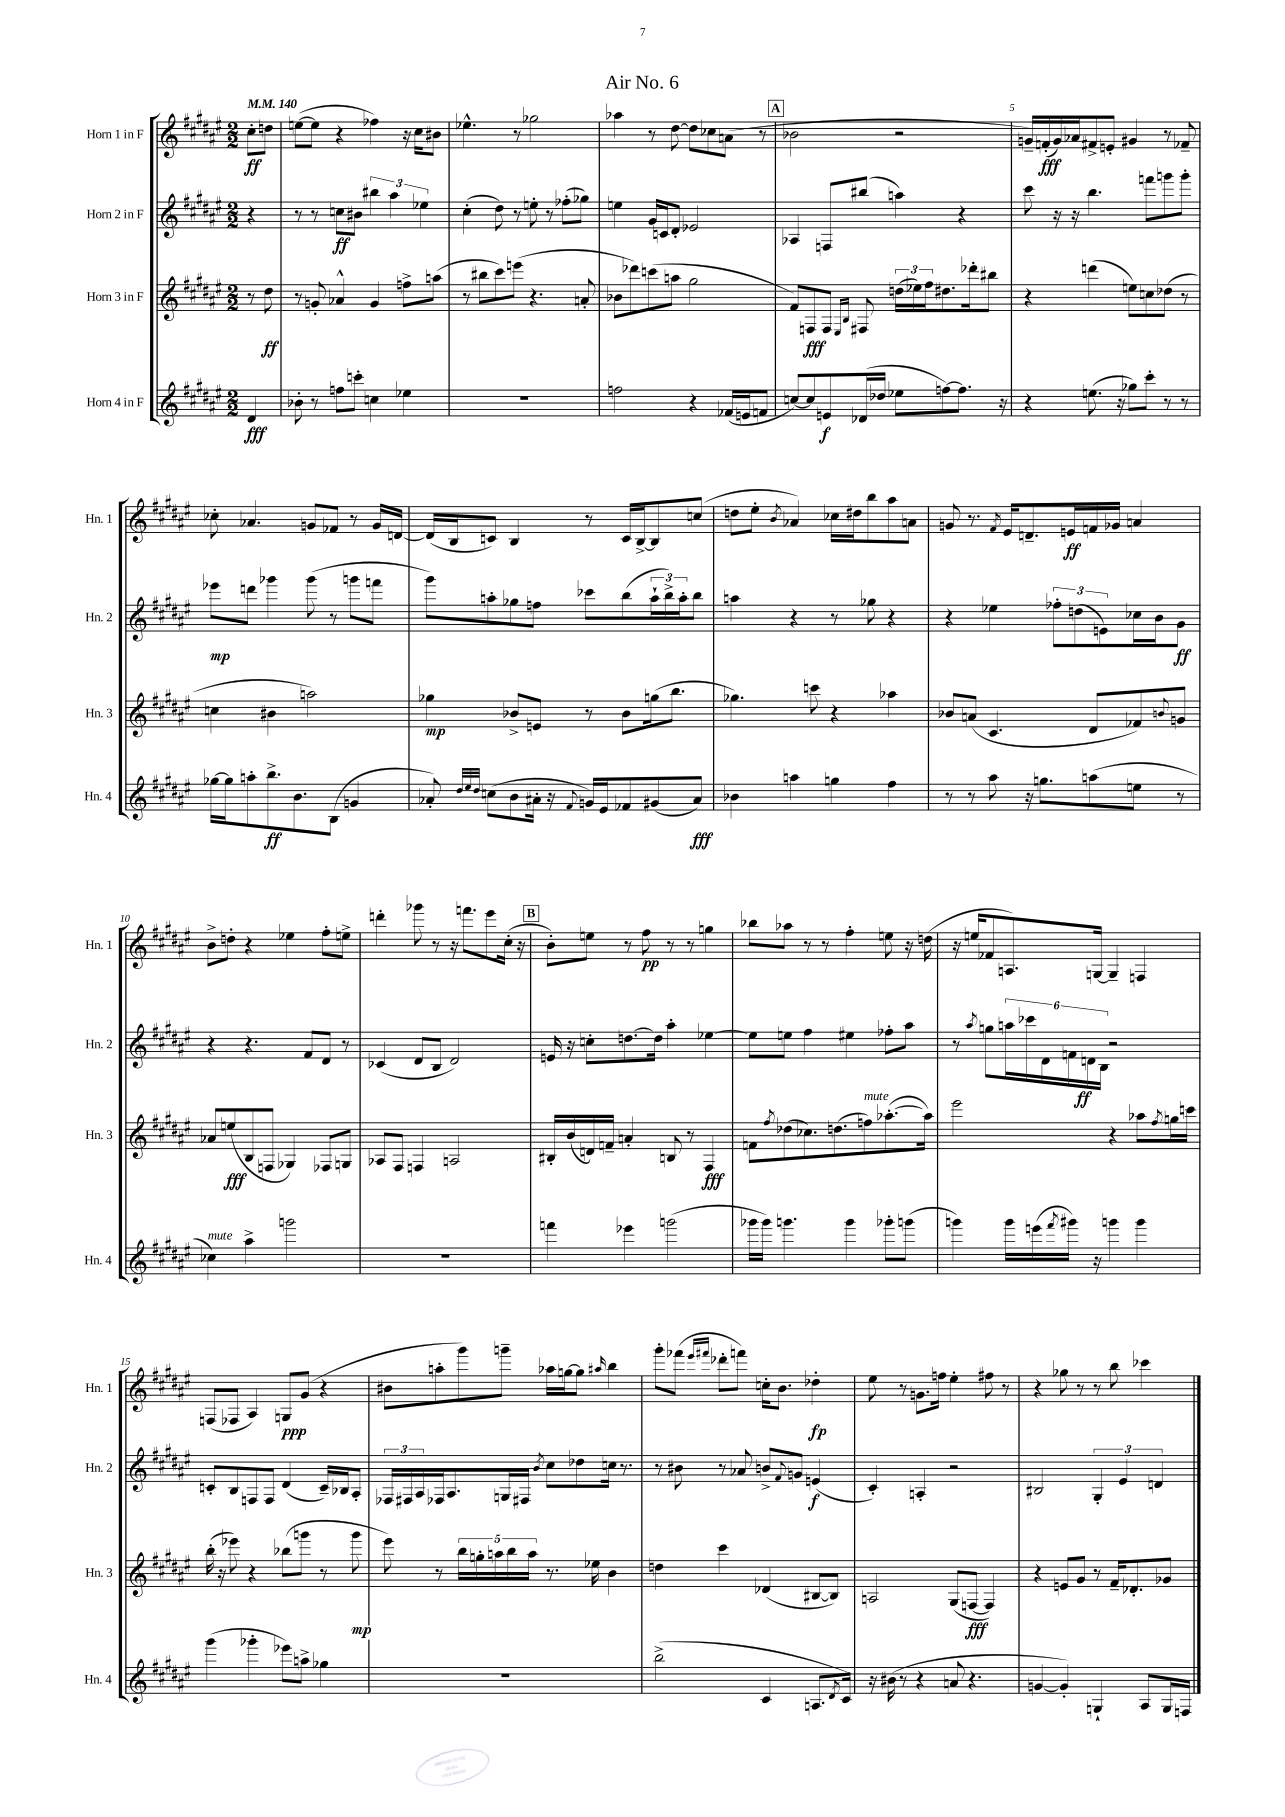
\header { title = "Air No. 6" }
<<
\new StaffGroup <<
\new Staff = "s0" \with { instrumentName = "Horn 1 in F" shortInstrumentName = "Hn. 1" } {
    \clef treble \key fis \major \numericTimeSignature \time 2/2 \partial 4 \tempo 4 = 140
    cis''8-.\ff d''8 |
    e''8~( e''8 r4 fes''4) r16 cis''16 bis'8 |
    ees''4.-^ r8 ges''2 |
    aes''4 r8 dis''8~ dis''8 ces''8 a'8( r8 |
    \mark \markup { \box "A" } bes'2 r2 |
    g'16--) f'16-.\fff( g'16) aes'16 fis'8-> e'8-. gis'4 r8 fes'8-- |
    ces''8-. aes'4. g'8 fes'8 r8 g'16 d'16~ |
    d'16( b16 c'8) b4 r8 c'16 b16~-> b8 c''8( |
    d''8 eis''8-. \acciaccatura { b'8 } aes'4) ces''16 dis''16 b''8 ais''8 a'8 |
    g'8 r8. \acciaccatura { fis'8 } eis'16 d'8.-- e'16\ff f'16 ges'16 a'4 |
    b'8-> d''8-. r4 ees''4 fis''8-. e''8-> |
    d'''4-. ges'''8 r8 r16 f'''8. eis'''8 cis''16-.( r16 |
    \mark \markup { \box "B" } b'8-.) e''8 r8 fis''8\pp r8 r8 g''4 |
    bes''8 aes''8 r8 r8 fis''4-. e''8 r16 d''16( |
    r16 e''16 fes'8 a8.) g16~ g4-- f4 |
    f8( fes8 ais4) g8\ppp gis'8( r4 |
    bis'8 a''8-. gis'''8) g'''8-- aes''16 g''16~ g''8 \grace { ais''16 } b''4 |
    gis'''8-. fes'''8( \grace { eis'''16 fis'''16 } des'''8-. f'''8) c''16-. b'8. des''4-.\fp |
    eis''8 r8 g'8. f''16 eis''4-. fis''8 r8 |
    r4 ges''8 r8 r8 b''8 ces'''4 \bar "|." |
}
\new Staff = "s1" \with { instrumentName = "Horn 2 in F" shortInstrumentName = "Hn. 2" } {
    \clef treble \key fis \major \numericTimeSignature \time 2/2 \partial 4
    r4 |
    r8 r8 c''8\ff bis'8 \tuplet 3/2 { bis''4 ais''4 ees''4 } |
    cis''4-.( dis''8) r8 e''8-. r8 fes''8-.( ges''8) |
    e''4 gis'16 c'16 dis'8-. ees'2 |
    \mark \markup { \box "A" } aes4 f8 bis''8( a''4) r4 |
    cis'''8 r16 r16 b''4. f'''8 g'''8 g'''8-. |
    ees'''8\mp d'''8 ges'''4 ges'''8( r8 g'''8 f'''8 |
    gis'''8) a''8-. ges''8 f''8 ces'''8 b''8( \tuplet 3/2 { a''16-! b''16->) a''16-. } b''8 |
    a''4 r4 r8 ges''8 r4 |
    r4 ees''4 \tuplet 3/2 { fes''8-. d''8( e'8) } ces''16 b'16 gis'8\ff |
    r4 r4. fis'8 dis'8 r8 |
    ces'4( dis'8 b8 dis'2) |
    \mark \markup { \box "B" } e'16 r16 c''8-. d''8.~ d''16 ais''4-. ees''4~ |
    ees''8 e''8 fis''4 eis''4 fes''8-. ais''8 |
    r8 \acciaccatura { ais''8 } g''8 \tuplet 6/4 { a''16 ces'''16 dis'16 f'16 d'16\ff b16 } r2 |
    c'8-. b8 f8 f8 dis'4( c'16--) bes16 ais8-. |
    \tuplet 3/2 { fes16 fis16 ais16 } fes16 ais8. g16 fis16 \acciaccatura { b'8 } cis''8 des''8 c''16 r8. |
    r8 bis'8 r8 aes'8 b'8-> \appoggiatura { fis'8 } g'8 e'4\f( |
    cis'4-.) a4-. r2 |
    bis2 \tuplet 3/2 { gis4-. eis'4 d'4 } \bar "|." |
}
\new Staff = "s2" \with { instrumentName = "Horn 3 in F" shortInstrumentName = "Hn. 3" } {
    \clef treble \key fis \major \numericTimeSignature \time 2/2 \partial 4
    r8 dis''8\ff |
    r8 g'8-. aes'4-^ g'4 f''8-> a''8( |
    r8 bis''8 cis'''8) e'''8( r4. a'8-. |
    bes'8 des'''8) c'''8( a''8 gis''2 |
    \mark \markup { \box "A" } fis'8) f8\fff f8 \grace { eis16 b16 } fis8 \tuplet 3/2 { d''16( ees''16) fis''16 } dis''8. des'''16-. bis''8 |
    r4 d'''4( e''8) c''8 des''8( r8 |
    c''4 bis'4 a''2) |
    ges''4\mp bes'8-> e'8 r8 bes'8 g''16( b''8. |
    ges''4.) c'''8 r4 aes''4 |
    bes'8 a'8( cis'4. dis'8 fes'8) \appoggiatura { b'8 } g'8 |
    aes'8 e''8\fff( b8 f8 ges4) fes8 g8 |
    aes8 fis8 f4 a2 |
    \mark \markup { \box "B" } bis16-. b'16( d'16) f'16-- a'4-. b8 r8 fis4\fff |
    f'8 \acciaccatura { fis''8 } des''8( ces''8.) d''8.( f''8^\markup { \italic "mute" }) aes''8.~-.( aes''16) |
    eis'''2 r4 aes''8 \acciaccatura { fis''8 } g''16 c'''16 |
    b''16-.( r16 ees'''8) r4 bes''8( g'''8 r8 g'''8\mp |
    eis'''8) r8 \tuplet 5/4 { b''16 g''16-. a''16 b''16 a''16 } r8. ees''16 b'4 |
    d''4 cis'''4 des'4( bis8~ bis8) |
    a2 gis8( f8~\fff f4) |
    r4 e'8 gis'8 r8 fis'16-- des'8.-. ges'8 \bar "|." |
}
\new Staff = "s3" \with { instrumentName = "Horn 4 in F" shortInstrumentName = "Hn. 4" } {
    \clef treble \key fis \major \numericTimeSignature \time 2/2 \partial 4
    dis'4\fff |
    bes'8-. r8 f''8 c'''8-. c''4 ees''4 |
    R1 |
    f''2 r4 fes'16( e'16 f'8 |
    \mark \markup { \box "A" } c''8~) c''8 e'8\f des'16( des''16 ees''8 f''8~) f''8. r16 |
    r4 e''8.( r16 ges''8) cis'''8-. r8 r8 |
    ges''16~ ges''16 a''8-. b''8.->\ff b'8. b8( g'4 |
    aes'8-.) \grace { dis''32 eis''32 dis''32 } c''8( b'8 ais'16-. r16 \appoggiatura { fis'8 } g'16) eis'16 fes'8 gis'8( ais'8\fff) |
    bes'4 a''4 g''4 fis''4 |
    r8 r8 ais''8 r16 g''8. a''8( e''8 r8 |
    ces''4^\markup { \italic "mute" }) ais''4-> g'''2 |
    R1 |
    \mark \markup { \box "B" } f'''4 ees'''4 g'''2( |
    ges'''16 ges'''16) g'''4. g'''4 ges'''8-. g'''8( |
    g'''4) g'''16 e'''16( \acciaccatura { fis'''8 } gis'''16) r16 g'''4 g'''4 |
    gis'''4( ges'''4-. ees'''8) a''8-> ges''4 |
    R1 |
    b''2->( cis'4 a8. \acciaccatura { dis'8 } cis'16) |
    r16 bis'16( r8 r4 a'8 r4. |
    g'4~ g'4-.) g4-! ais8 g16 f16 \bar "|." |
}
>>
>>
\layout { \context { \Score \override BarNumber.break-visibility = ##(#f #t #t) barNumberVisibility = #(every-nth-bar-number-visible 5) } }
